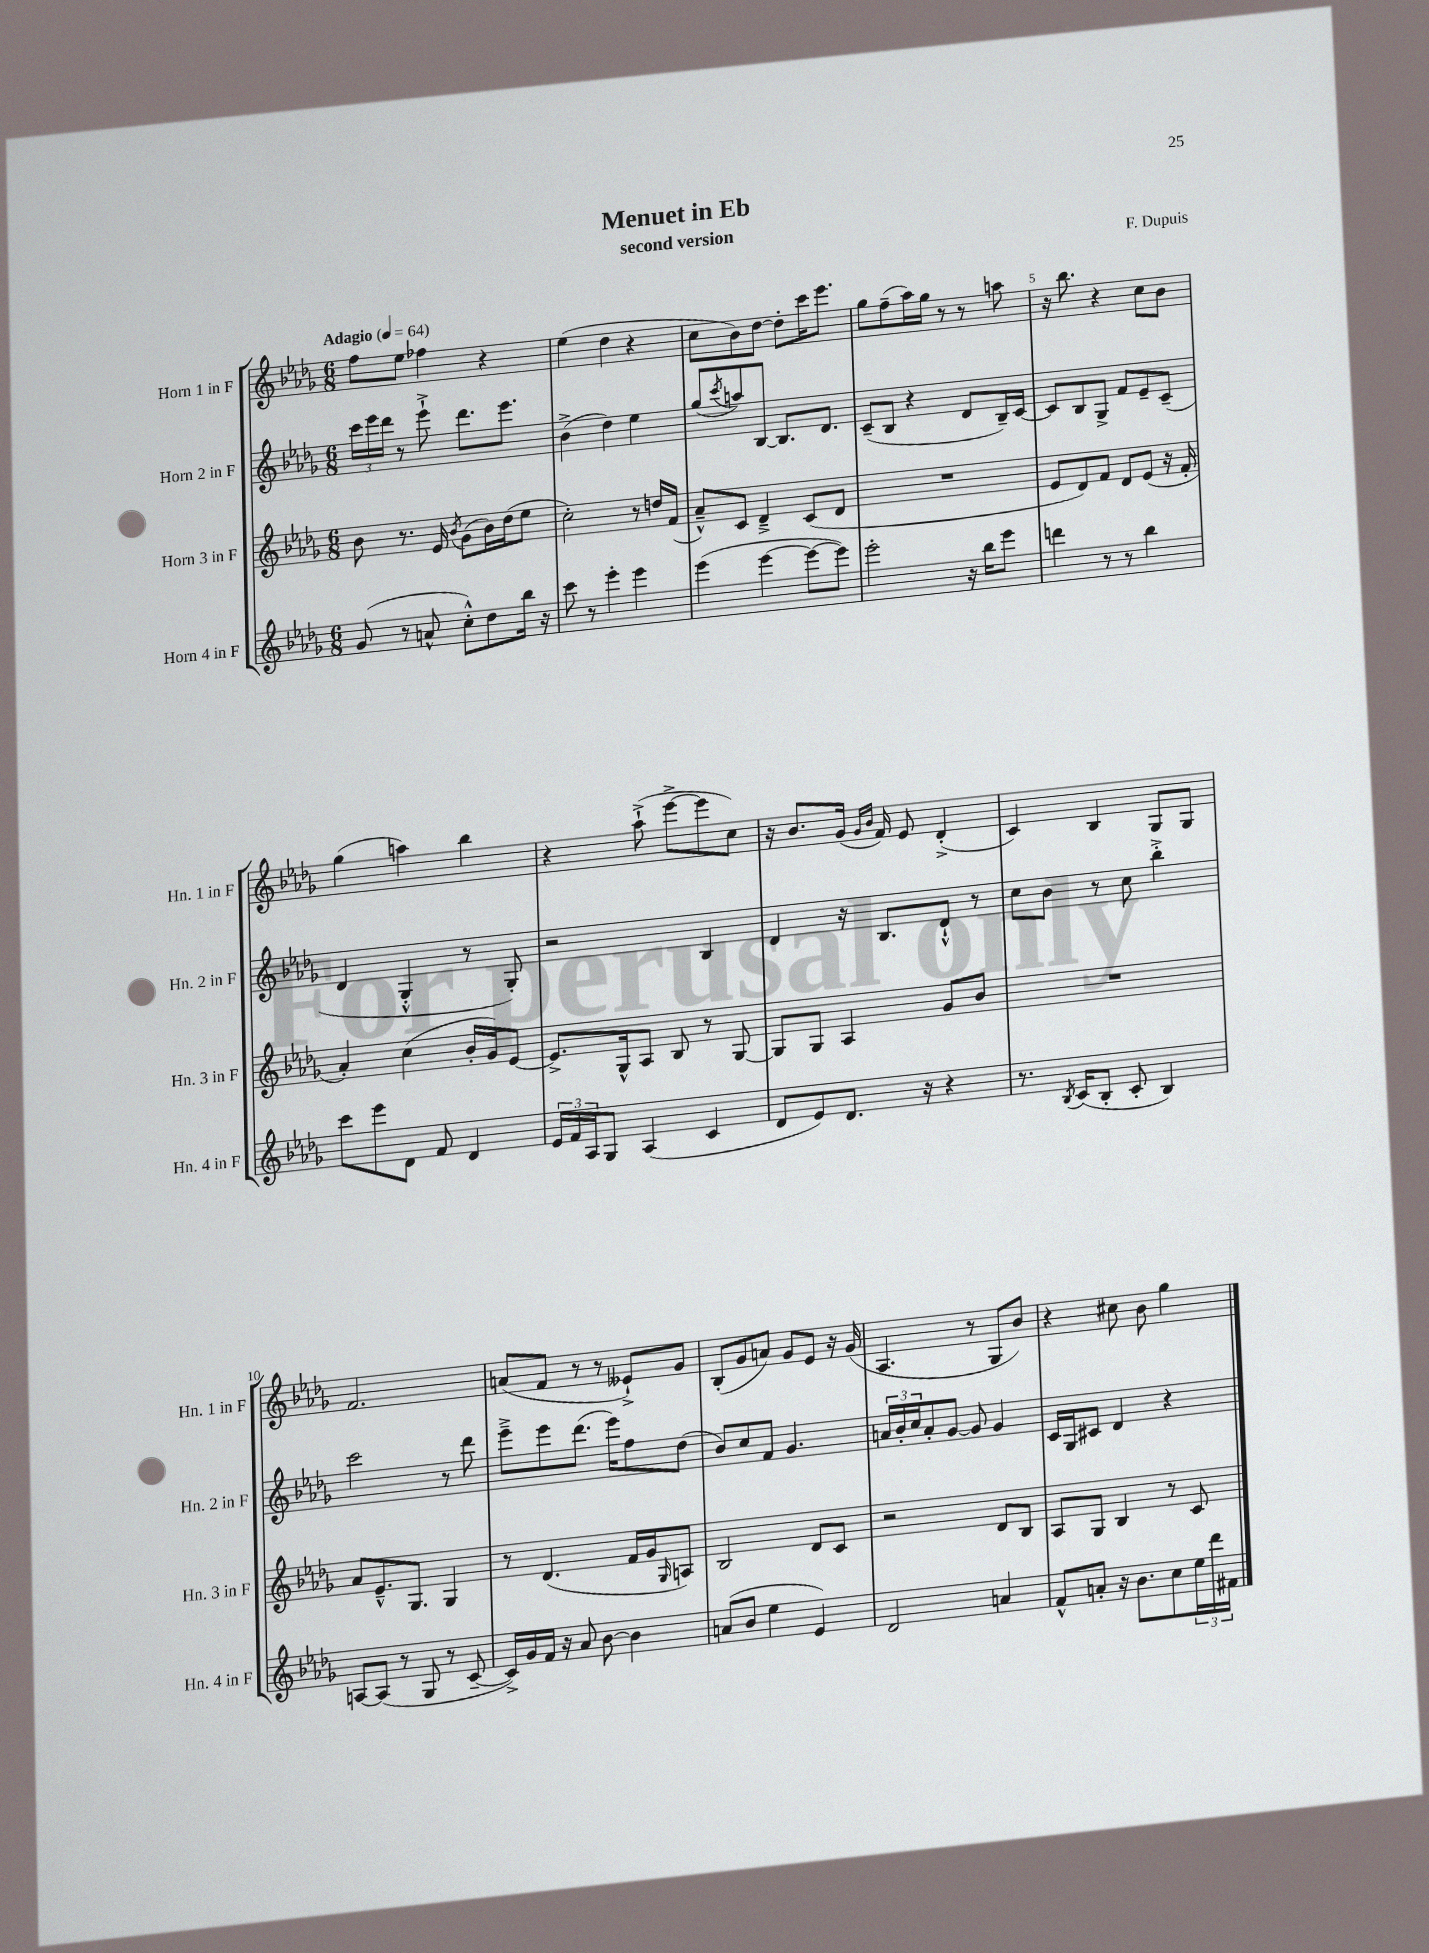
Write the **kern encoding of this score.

**kern	**kern	**kern	**kern
*staff4	*staff3	*staff2	*staff1
*clefG2	*clefG2	*clefG2	*clefG2
*k[b-e-a-d-g-]	*k[b-e-a-d-g-]	*k[b-e-a-d-g-]	*k[b-e-a-d-g-]
*M6/8	*M6/8	*M6/8	*M6/8
*MM64	*MM64	*MM64	*MM64
(8g-/	8b-\	24ccc\LL	8ff\L
.	.	24eee-\	.
.	.	24ddd-\JJ	.
8r	8.r	8r	8ee-\J
8a^^/	.	8eee-`^\	4ff-\
.	16e-/	.	.
.	8qb-/	.	.
8cc'^^\L)	(8g-\L	8.ddd-\L	.
8dd-\	16b-\L)	.	4r
.	(16dd-\J	8.eee-\J	.
16bb-\Jk	8ee-\J	.	.
16r	.	.	.
=	=	=	=
8ccc\	2cc'\)	(4b-^\	(4ee-\
8r	.	.	.
4eee-'\	.	4dd-\)	4dd-\
4eee-\	8r	4ee-\	4r
.	16dd/LL	.	.
.	(16f/JJ	.	.
=	=	=	=
(4eee-\	8a-~^^/L)	(8gg-/L	8cc\L
.	.	8qccc/	.
.	8c/J	8aa/)	8b-\)
[4eee-\	4d-~^/	[8B-/J	[8dd-\J
.	.	8.B-/]L	8dd-'\]L
8eee-\_L	(8c/L	.	16ccc\K
.	.	8.d-/J	8.eee-\J
8eee-\]J)	8d-/J	.	.
=	=	=	=
2eee-'\	2.r	(8c~/L	8gg-\L
.	.	8B-/J	(8ff~\
.	.	4r	16aa-\L)
.	.	.	16gg-\JJ
.	.	.	8r
16r	.	8d-/L	8r
16bb-\LK	.	.	.
8eee-\J	.	16B-~/L)	8aa\
.	.	[16c/JJ	.
=	=	=	=
4ddd\	8e-/L	8c/]L	16r
.	.	.	8.bb-\
.	8d-/)	8B-/	.
8r	8f/J	8G-^/J	4r
8r	8d-/L	8f/L	.
4bb-\	(8e-/J	8e-~/	8cc\L
.	16r	(8c~/J	8b-\J
.	16f'/	.	.
=	=	=	=
8ccc\L	4a-'/)	4d-/	(4gg-\
8eee-\	.	.	.
8d-\J	(4cc\	4G-'^^/	4aa\)
8f/	.	.	.
4d-/	16b-'/LL	8r	4bb-\
.	16g-/J)	.	.
.	[8e-/J	8G-'/)	.
=	=	=	=
24e-/LL	8.e-^/]L	2r	4r
24f/	.	.	.
24A-/J	.	.	.
8G-/J	.	.	.
.	16G-^^/k	.	.
(4A-/	8A-/J	.	(8aa-`^\
.	8B-/	.	[8eee-^\L
4c/	8r	4B-/	8eee-\]
.	[8G-/	.	8cc\J)
=	=	=	=
8d-/L	8G-/]L	4d-/	16r
.	.	.	8.b-/L
8e-/)	8G-/J	.	.
8.d-/J	4A-/	16r	(16g-/Jk
.	.	.	16qqg-/LL
.	.	.	16qqb-/JJ
.	.	8.B-/L	16f/)
.	.	.	8e-/
16r	.	.	.
4r	8g-/L	8d-`^^/J	(4d-'^/
.	8b-/J	8r	.
=	=	=	=
8.r	2.r	8cc\L	4c/)
.	.	8b-\J	.
8qB-/	.	.	.
(16c/LK	.	.	.
8B-'/J	.	8r	4B-/
8c'/	.	8cc\	.
4B-/)	.	4bb-'^\	8G-/L
.	.	.	8G-/J
=	=	=	=
[8A/L	8a-/L	2ccc\	2.f/
(8A/]J	8.e-~^^/	.	.
8r	.	.	.
.	8.G-/J	.	.
8G-/	.	.	.
8r	4G-/	8r	.
[8c~/	.	8ddd-\	.
=	=	=	=
16c^/]LL)	8r	8eee-~^\L	(8a/L
16g-/	.	.	.
16f/JJ	(4.d-/	8eee-\	8f/J
16r	.	.	.
8a-/	.	(8.ddd-\J	8r
[8b-\	.	.	8r
.	.	16eee-\LK)	.
4b-\]	16f/LL	8ff\	8e--`^/L)
.	16g-/J	.	.
.	16qqG-/	.	.
.	8A/J)	(8dd-\J	8g-/J
=	=	=	=
(8a/L	2B-/	8b-/L)	(8B-'/L
8b-/J	.	8cc/	8g-/
4ee-\	.	8f/J	8a/J)
.	.	4.g-/	8g-/L
4e-/)	8d-/L	.	8e-/J
.	8c/J	.	16r
.	.	.	(16g-/
=	=	=	=
2d-/	2r	24a/LL	4.A-/
.	.	24b-'/	.
.	.	24cc/J	.
.	.	8a'/	.
.	.	[8g-/J	.
.	.	8g-/]	8r
4a/	8d-/L	4g-/	8G-/L
.	8B-/J	.	8b-/J)
=	=	=	=
8f^^/L	8A-/L	16c/LL	4r
.	.	16G-/J	.
8a'/J	8G-/J	8c#/J	.
16r	4B-/	4d-/	8cc#\
8.b-\L	.	.	.
.	.	.	8b-\
8cc\	8r	4r	4gg-\
24ee-\L	8c/	.	.
24ddd-\	.	.	.
24f#\JJ	.	.	.
==	==	==	==
*-	*-	*-	*-
